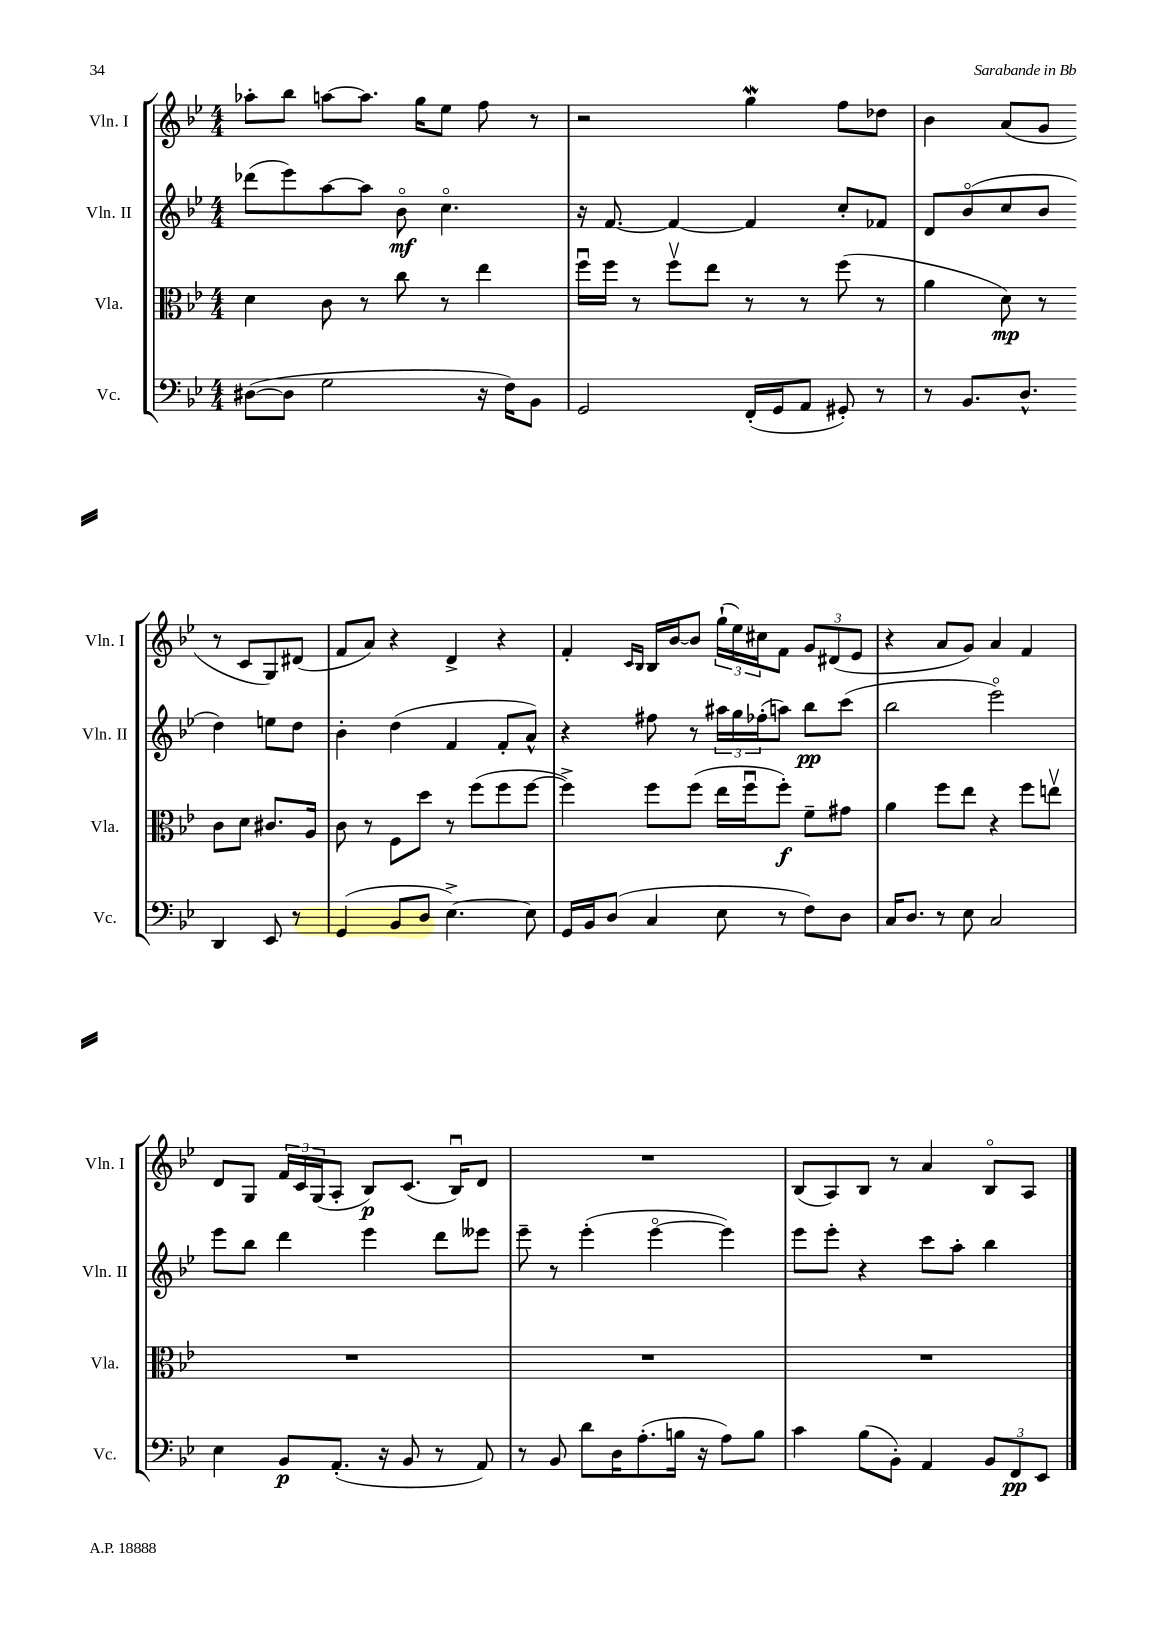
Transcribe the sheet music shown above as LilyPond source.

<<
\new StaffGroup <<
\new Staff = "s0" \with { instrumentName = "Vln. I" shortInstrumentName = "Vln. I" } {
    \clef treble \key bes \major \numericTimeSignature \time 4/4
    aes''8-. bes''8 a''8~ a''8. g''16 ees''8 f''8 r8 |
    r2 g''4\mordent f''8 des''8 |
    bes'4 a'8( g'8 r8 c'8 g8) dis'8( |
    f'8 a'8) r4 d'4-> r4 |
    f'4-. \grace { c'16 bes16 } bes16 bes'16~ bes'8 \tuplet 3/2 { g''16-!( ees''16) cis''16 } f'8 \tuplet 3/2 { g'8 dis'8( ees'8 } |
    r4 a'8 g'8) a'4 f'4 |
    d'8 g8 \tuplet 3/2 { f'16 c'16 g16( } a8-. bes8\p) c'8.( bes16\downbow) d'8 |
    R1 |
    bes8( a8) bes8 r8 a'4 bes8\flageolet a8 \bar "|." |
}
\new Staff = "s1" \with { instrumentName = "Vln. II" shortInstrumentName = "Vln. II" } {
    \clef treble \key bes \major \numericTimeSignature \time 4/4
    des'''8( ees'''8) a''8~ a''8 bes'8\flageolet\mf c''4.\flageolet |
    r16 f'8.~ f'4~ f'4 c''8-. fes'8 |
    d'8 bes'8\flageolet( c''8 bes'8 d''4) e''8 d''8 |
    bes'4-. d''4( f'4 f'8-. a'8-^) |
    r4 fis''8 r8 \tuplet 3/2 { ais''16 g''16 fes''16-.( } a''8) bes''8\pp c'''8( |
    bes''2 ees'''2\flageolet) |
    ees'''8 bes''8 d'''4 ees'''4 d'''8 eeses'''8 |
    ees'''8-- r8 ees'''4-.( ees'''4~\flageolet ees'''4) |
    ees'''8 ees'''8-. r4 c'''8 a''8-. bes''4 \bar "|." |
}
\new Staff = "s2" \with { instrumentName = "Vla." shortInstrumentName = "Vla." } {
    \clef alto \key bes \major \numericTimeSignature \time 4/4
    d'4 c'8 r8 c''8 r8 ees''4 |
    f''16\downbow f''16 r8 f''8\upbow ees''8 r8 r8 f''8( r8 |
    a'4 d'8\mp) r8 c'8 d'8 cis'8. a16 |
    c'8 r8 f8 d''8 r8 f''8( f''8 f''8~ |
    f''4->) f''8 f''8( ees''16 f''16\downbow f''8-.\f) f'8-- gis'8 |
    a'4 f''8 ees''8 r4 f''8 e''8\upbow |
    R1 |
    R1 |
    R1 \bar "|." |
}
\new Staff = "s3" \with { instrumentName = "Vc." shortInstrumentName = "Vc." } {
    \clef bass \key bes \major \numericTimeSignature \time 4/4
    dis8~( dis8 g2 r16 f16) bes,8 |
    g,2 f,16-.( g,16 a,8 gis,8-.) r8 |
    r8 bes,8. d8.-^ d,4 ees,8 r8 |
    g,4( bes,8 d8 ees4.~->) ees8 |
    g,16 bes,16 d8( c4 ees8 r8 f8) d8 |
    c16 d8. r8 ees8 c2 |
    ees4 bes,8\p a,8.-.( r16 bes,8 r8 a,8) |
    r8 bes,8 d'8 d16 a8.-.( b16 r16 a8) b8 |
    c'4 bes8( bes,8-.) a,4 \tuplet 3/2 { bes,8 f,8\pp ees,8 } \bar "|." |
}
>>
>>
\layout { \context { \Score \remove "Bar_number_engraver" } }
